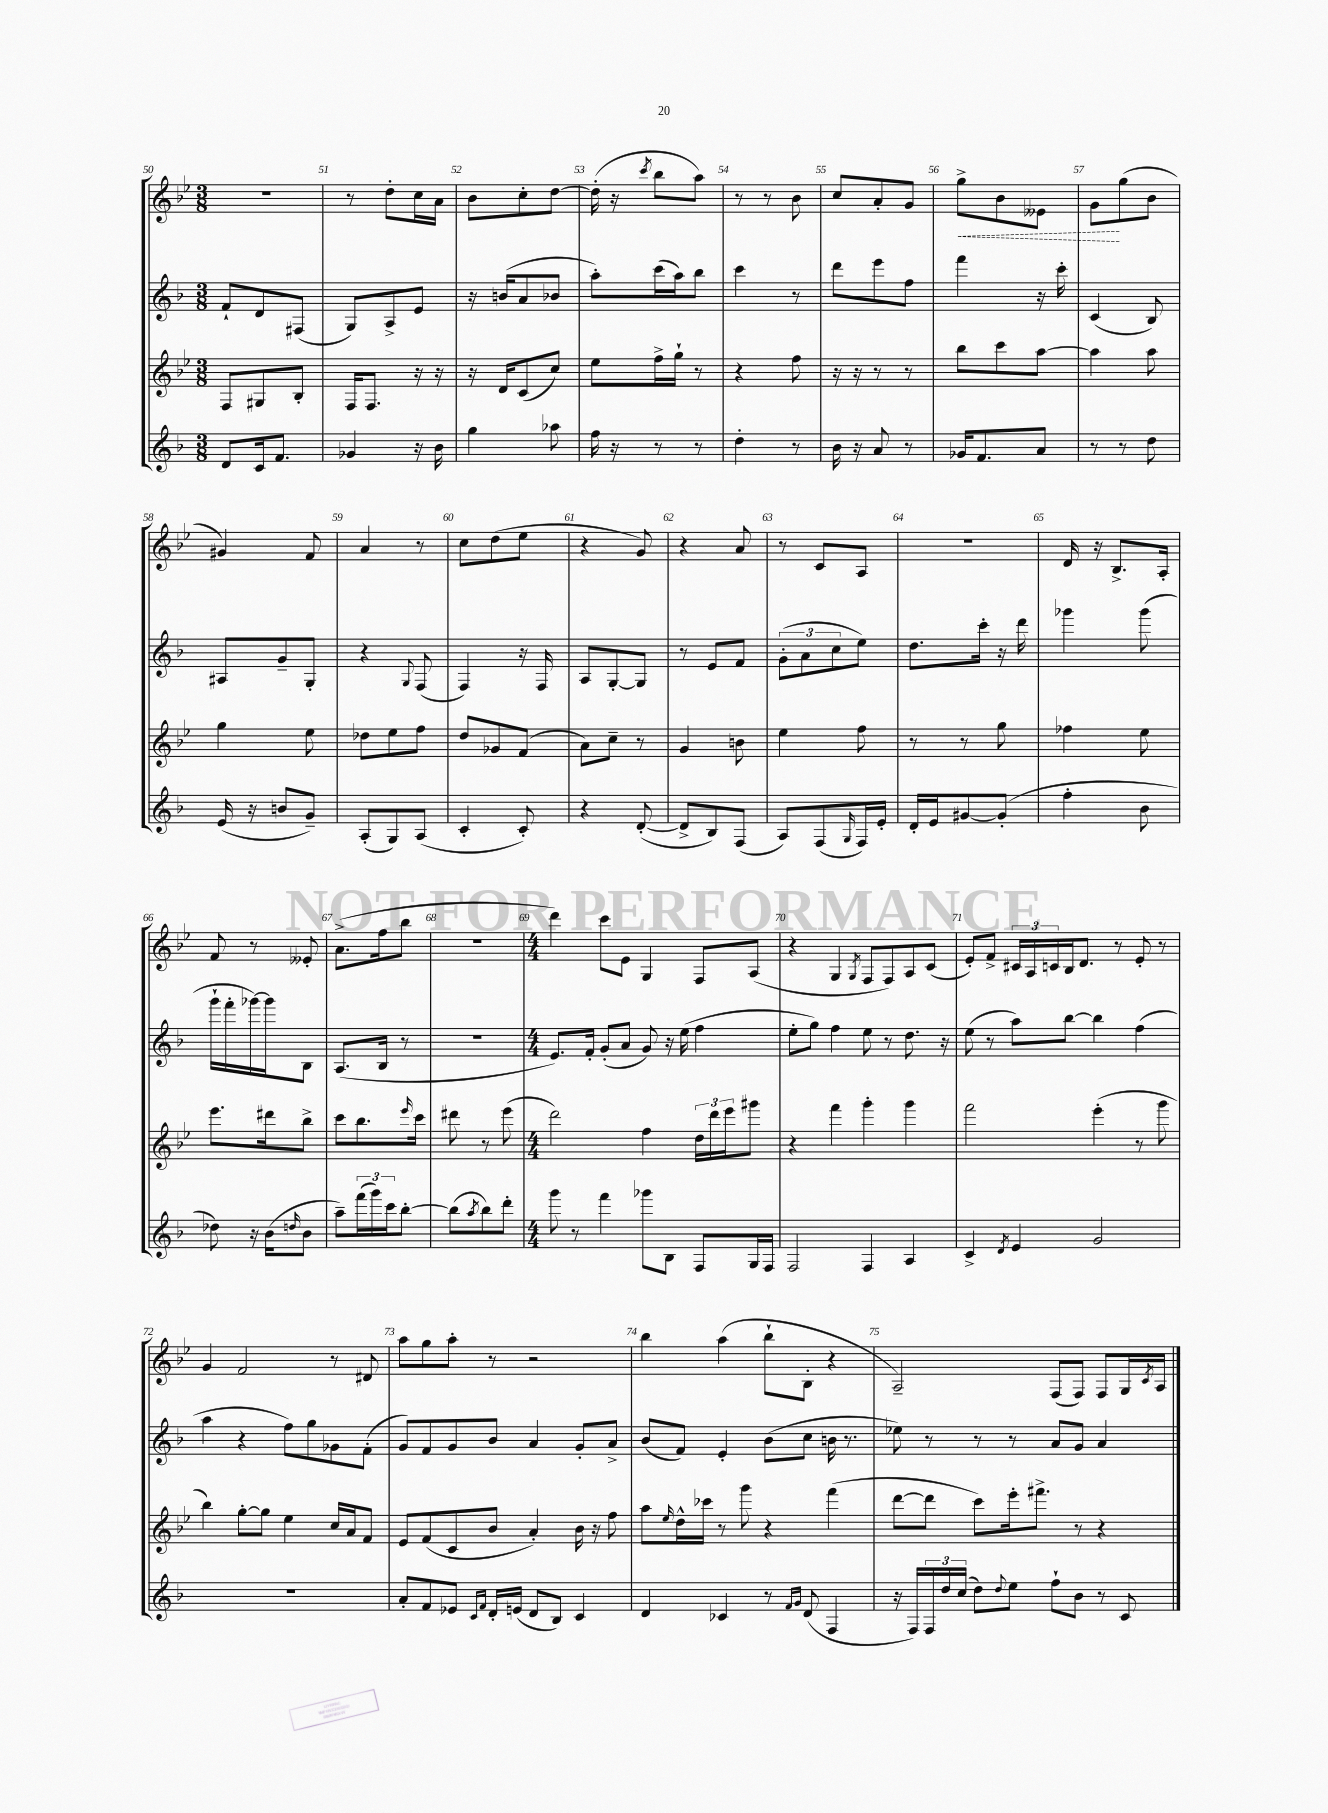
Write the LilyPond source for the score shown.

<<
\new StaffGroup <<
\new Staff = "s0" {
    \clef treble \key bes \major \numericTimeSignature \time 3/8
    R4. |
    r8 d''8-. c''16 a'16 |
    bes'8 c''8-. d''8~ |
    d''16-.( r16 \acciaccatura { c'''8 } bes''8 a''8) |
    r8 r8 bes'8 |
    c''8 a'8-. g'8 |
    \once \override Hairpin.style = #'dashed-line g''8->\< bes'8 eeses'8 |
    g'8\! g''8( bes'8 |
    gis'4) f'8 |
    a'4 r8 |
    c''8 d''8( ees''8 |
    r4 g'8) |
    r4 a'8 |
    r8 c'8 a8 |
    R4. |
    d'16 r16 bes8.-> a16-. |
    f'8 r8 eeses'8-. |
    a'8.->( f''16 bes''8 |
    R4. |
    \numericTimeSignature \time 4/4 d'''4) c'''8 ees'8 g4 f8 a8( |
    r4 g4 \acciaccatura { g8 } f8 f8) a8 c'8( |
    ees'8-.) f'8-> \tuplet 3/2 { cis'16 a16 c'16 } bes16 d'8. r8 ees'8-. r8 |
    g'4 f'2 r8 dis'8 |
    a''8 g''8 a''8-. r8 r2 |
    bes''4 a''4( bes''8-! bes8-. r4 |
    a2--) f8( f8) f8 g16 \acciaccatura { c'8 } a16 \bar "|." |
}
\new Staff = "s1" {
    \clef treble \key f \major \numericTimeSignature \time 3/8
    f'8-! d'8 fis8( |
    g8) a8-> e'8 |
    r16 b'16( a'8 bes'8 |
    a''8-.) c'''16( a''16) bes''8 |
    c'''4 r8 |
    d'''8 e'''8 f''8 |
    f'''4 r16 c'''16-. |
    c'4( bes8) |
    ais8 g'8-- g8-. |
    r4 \appoggiatura { g8 } f8( |
    f4) r16 f16 |
    a8 g8~-. g8 |
    r8 e'8 f'8 |
    \tuplet 3/2 { g'8-.( a'8 c''8 } e''8) |
    d''8. c'''16-. r16 d'''16 |
    ges'''4 ges'''8( |
    g'''16-! f'''16-. ges'''16~) ges'''16 bes8 |
    a8.( bes16 r8 |
    R4. |
    \numericTimeSignature \time 4/4 e'8.) f'16-. g'8-.( a'8 g'8) r16 e''16( f''4 |
    e''8-. g''8) f''4 e''8 r8 d''8. r16 |
    e''8( r8 a''8) bes''8~ bes''4 f''4( |
    a''4 r4 f''8) g''8 ges'8 f'8-.( |
    g'8) f'8 g'8 bes'8 a'4 g'8-. a'8-> |
    bes'8( f'8) e'4-. bes'8( c''8 b'16 r8. |
    ees''8) r8 r8 r8 a'8 g'8 a'4 \bar "|." |
}
\new Staff = "s2" {
    \clef treble \key bes \major \numericTimeSignature \time 3/8
    f8 gis8 bes8-. |
    f16 f8. r16 r16 |
    r16 d'16 c'8( c''8) |
    ees''8 f''16-> g''16-! r8 |
    r4 f''8 |
    r16 r16 r8 r8 |
    bes''8 c'''8 a''8~ |
    a''4 a''8 |
    g''4 ees''8 |
    des''8 ees''8 f''8 |
    d''8 ges'8 f'8( |
    a'8) c''8-- r8 |
    g'4 b'8 |
    ees''4 f''8 |
    r8 r8 g''8 |
    fes''4 ees''8 |
    ees'''8. dis'''16 bes''8-> |
    c'''8 bes''8. \grace { ees'''16 } c'''16 |
    dis'''8 r8 ees'''8( |
    \numericTimeSignature \time 4/4 d'''2) f''4 \tuplet 3/2 { d''16 d'''16 ees'''16 } gis'''8 |
    r4 f'''4 g'''4-. g'''4 |
    f'''2 ees'''4-.( r8 g'''8 |
    bes''4) g''8~-. g''8 ees''4 c''16 a'16 f'8 |
    ees'8 f'8( c'8 bes'8 a'4-.) bes'16 r16 f''8 |
    a''8 \grace { ees''16 } d''16-^ ces'''16 r8 g'''8 r4 f'''4( |
    d'''8~ d'''8 c'''8) ees'''16-. fis'''8.-> r8 r4 \bar "|." |
}
\new Staff = "s3" {
    \clef treble \key f \major \numericTimeSignature \time 3/8
    d'8 c'16 f'8. |
    ges'4 r16 bes'16 |
    g''4 aes''8 |
    f''16 r16 r8 r8 |
    d''4-. r8 |
    bes'16 r16 a'8 r8 |
    ges'16 f'8. a'8 |
    r8 r8 d''8 |
    e'16( r16 b'8 g'8--) |
    a8-.( g8) a8( |
    c'4-. c'8-.) |
    r4 d'8~-.( |
    d'8-> bes8) f8( |
    a8) f8( \grace { g16 } f16) e'16-. |
    d'16-. e'16 gis'8~ gis'8-.( |
    f''4-. bes'8 |
    des''8) r16 bes'16( \grace { d''16 } bes'8 |
    a''8--) \tuplet 3/2 { f'''16( g'''16) c'''16 } bes''8~-. |
    bes''8( \acciaccatura { a''8 } bes''8) d'''8-. |
    \numericTimeSignature \time 4/4 g'''8 r8 f'''4 ges'''8 bes8 f8 g16 f16 |
    f2 f4 a4 |
    c'4-> \acciaccatura { d'8 } e'4 g'2 |
    R1 |
    a'8-. f'8 ees'8 \grace { c'16 f'16 } d'16-. e'16( d'8 bes8) c'4 |
    d'4 ces'4 r8 \grace { f'16 g'16 } d'8( f4 |
    r16 f16) \tuplet 3/2 { f16 d''16 c''16( } d''8) \appoggiatura { d''8 } e''8 f''8-! bes'8 r8 c'8 \bar "|." |
}
>>
>>
\layout { \context { \Score currentBarNumber = #50 \override BarNumber.break-visibility = ##(#f #t #t) barNumberVisibility = #all-bar-numbers-visible } }
